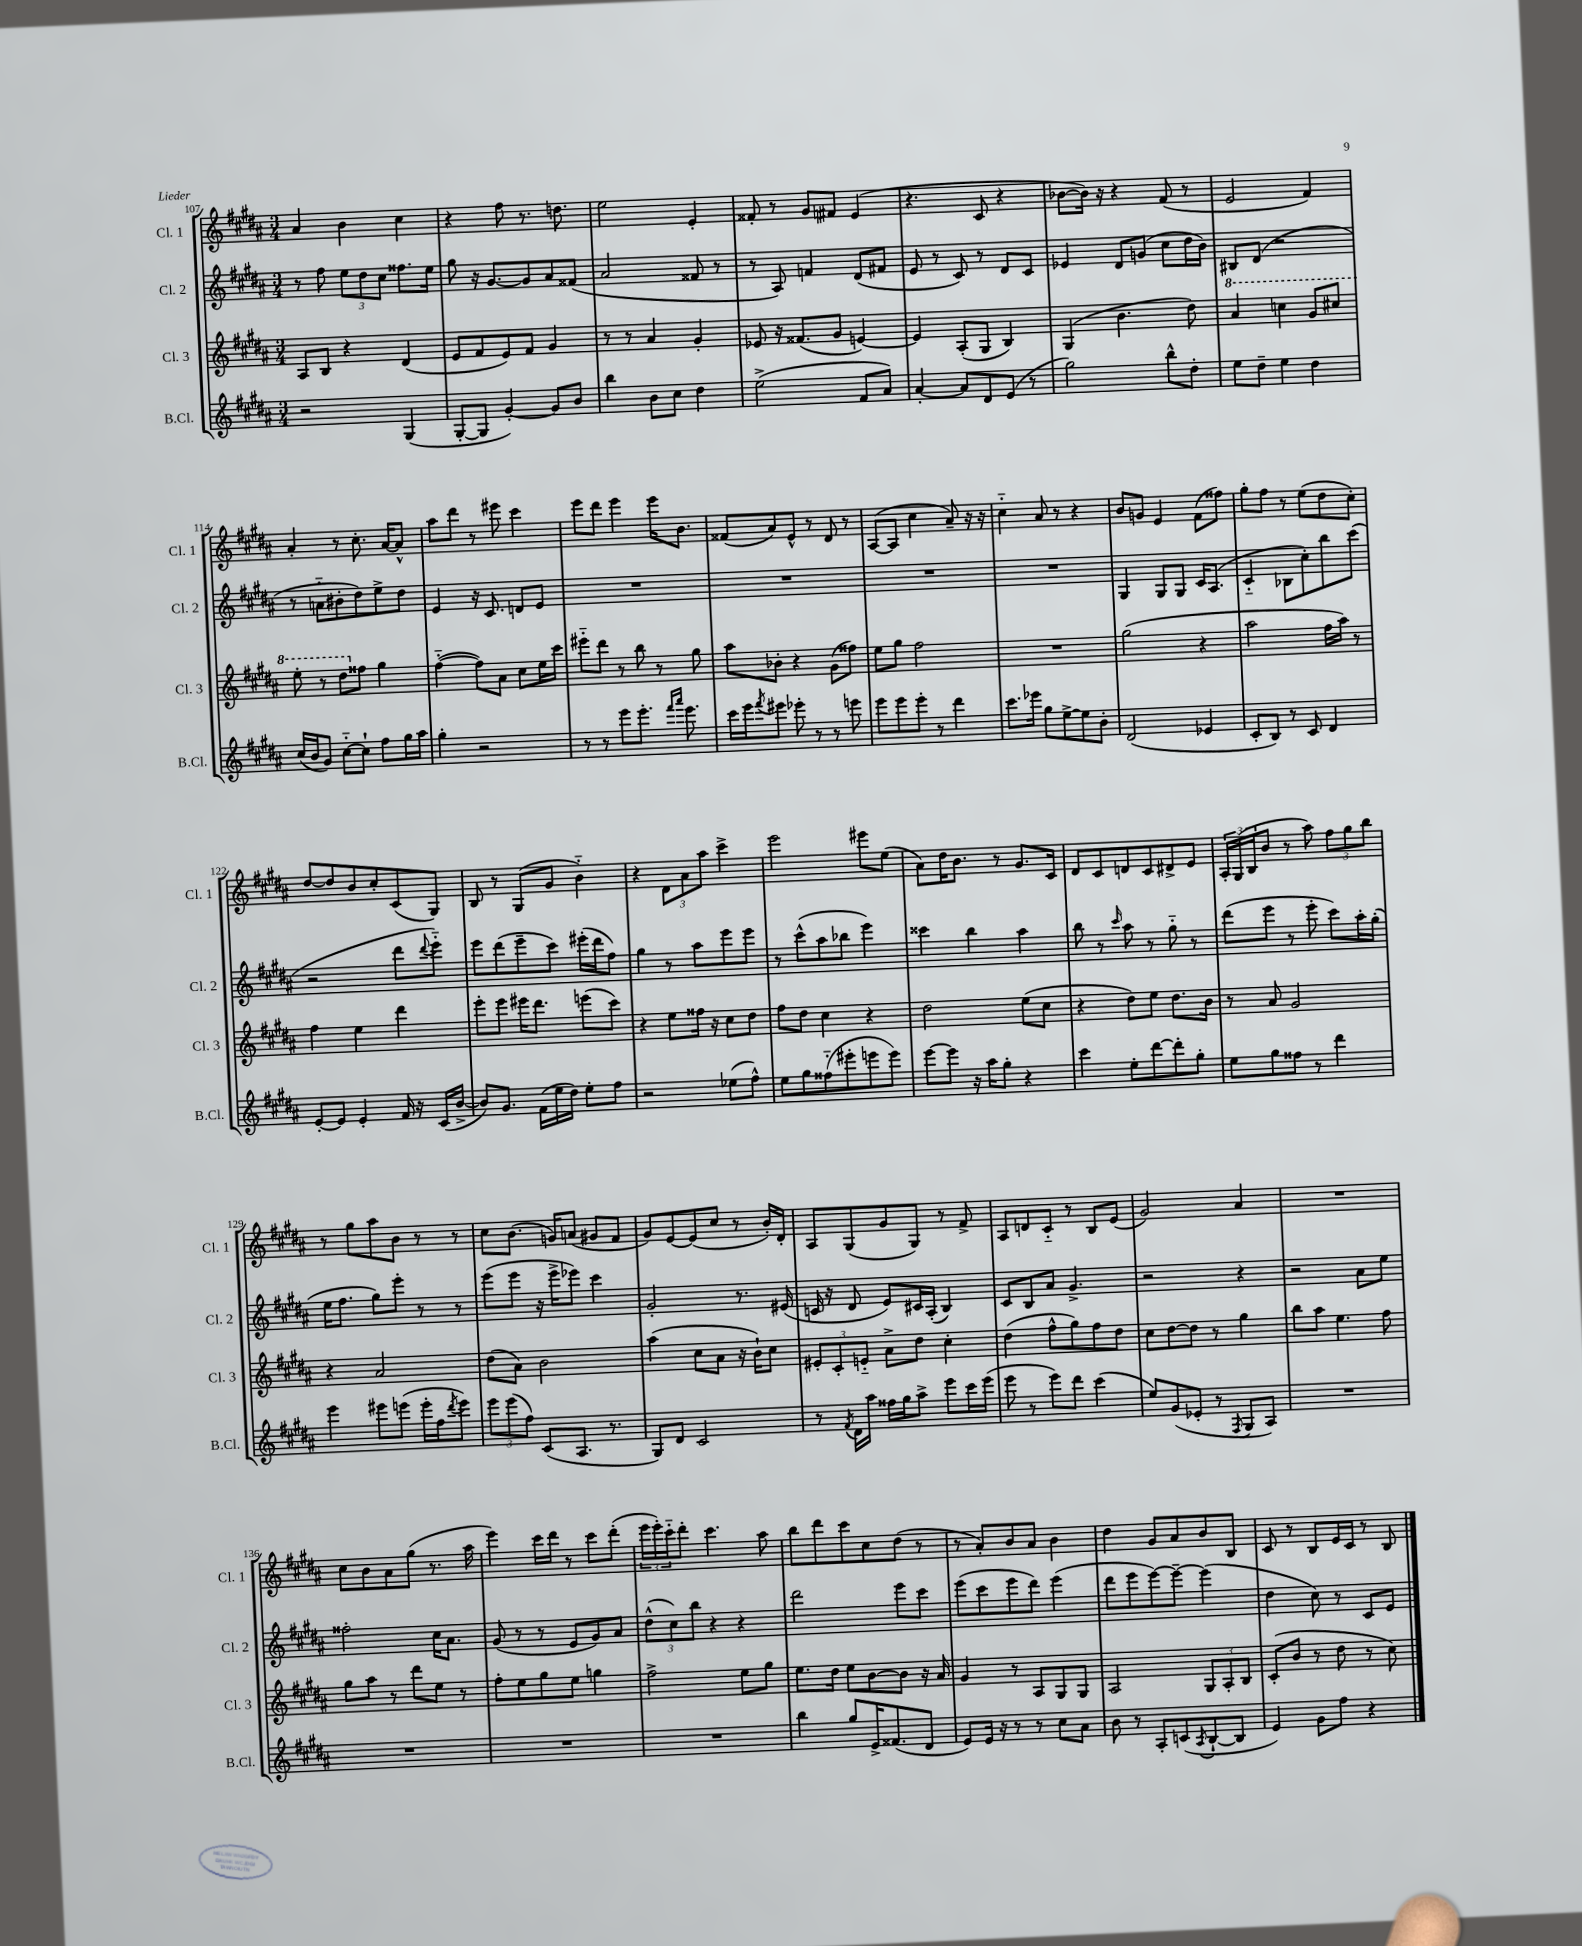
<<
\new StaffGroup <<
\new Staff = "s0" \with { instrumentName = "Cl. 1" shortInstrumentName = "Cl. 1" } {
    \clef treble \key b \major \numericTimeSignature \time 3/4
    ais'4 b'4 cis''4 |
    r4 fis''8 r8. d''8. |
    e''2 e'4-. |
    fisis'8-. r8 gis'8 fis'8 e'4( |
    r4. cis'8 r4 |
    bes'8~ bes'16) r16 r4 fis'8( r8 |
    e'2 fis'4) |
    ais'4-. r8 cis''8.-. ais'16~ ais'8-^ |
    ais''8 dis'''8 r8 eis'''8 cis'''4 |
    e'''8 dis'''8 e'''4 e'''16 b'8. |
    fisis'8( ais'8) e'8-^ r8 dis'8 r8 |
    ais8~( ais8 cis''4 ais'8--) r16 r16 |
    cis''4-_ ais'8 r8 r4 |
    b'8 g'8 e'4 fis'8( fisis''8) |
    gis''8-. fis''8 r8 e''8( dis''8 cis''8-.) |
    dis''8~ dis''8 b'8 cis''8-. cis'8( gis8) |
    b8 r8 gis8( gis'8 b'4-_) |
    r4 \tuplet 3/2 { dis'8 ais'8 ais''8 } cis'''4-> |
    e'''2 eis'''8 e''8( |
    ais'8) dis''16 b'8. r8 gis'8. cis'16 |
    dis'8 cis'8 d'8 cis'8 dis'8-> e'8 |
    \tuplet 3/2 { ais16-. gis16( b16 } b'8 r8 ais''8) \tuplet 3/2 { fis''8 gis''8 b''8 } |
    r8 gis''8 ais''8 b'8 r8 r8 |
    cis''8 b'8.( g'16) a'8( gis'8 fis'8 |
    gis'8) e'8~ e'8( cis''8 r8 b'16-.) dis'16-. |
    ais8 gis8( gis'8 gis8) r8 fis'8-> |
    ais8 d'8 cis'8-_ r8 b8 e'8( |
    gis'2) ais'4 |
    R2. |
    cis''8 b'8 ais'8 gis''8( r8. ais''16 |
    e'''4) cis'''16 dis'''16 r8 cis'''8 dis'''8-.( |
    \tuplet 3/2 { e'''16 e'''16-.) cis'''16-_ } dis'''8-. cis'''4. ais''8 |
    b''8 dis'''8 cis'''8 cis''8 dis''8( r8 |
    r8 ais'8-.) b'8 ais'8 b'4 |
    dis''4 gis'8 ais'8 b'8 b8 |
    cis'8 r8 b8 e'16 cis'16 r8 b8 \bar "|." |
}
\new Staff = "s1" \with { instrumentName = "Cl. 2" shortInstrumentName = "Cl. 2" } {
    \clef treble \key b \major \numericTimeSignature \time 3/4
    r8 fis''8 \tuplet 3/2 { e''8 dis''8 cis''8 } fisis''8. e''16 |
    gis''8 r16 gis'8.~ gis'8 ais'8 fisis'8( |
    ais'2 fisis'8 r8 |
    r8 ais8) f'4 dis'8( fis'8 |
    e'8 r8 cis'8) r8 dis'8 cis'8 |
    ees'4 dis'8 g'8( cis''8 dis''16 b'16) |
    bis8 dis'8( r2 |
    r8 a'8-_ bis'8-. dis''8) e''8-> dis''8 |
    e'4 r16 cis'8. d'8 e'8 |
    R2. |
    R2. |
    R2. |
    R2. |
    gis4 gis8 gis8 cis'16 ais8.( |
    cis'4-_ bes8 cis''8-.) b''8 cis'''8( |
    r2 dis'''8 \appoggiatura { dis'''8 } e'''8-_) |
    e'''8 dis'''8( e'''8-- cis'''8) eis'''16-.( dis'''16 fis''8) |
    gis''4 r8 ais''8 e'''8 e'''8 |
    r8 cis'''8-^( ais''8 bes''8 e'''4) |
    cisis'''4 b''4 ais''4 |
    b''8 r8 \grace { cis'''16 } ais''8 r8 gis''8-_ r8 |
    dis'''8( e'''8 r8 e'''8-. cis'''8) ais''16-. gis''16-.( |
    e''16 fis''8. gis''8) e'''8-. r8 r8 |
    e'''8( e'''8 r16 e'''16-> ees'''8) cis'''4 |
    gis'2-. r8. eis'16( |
    c'16 r16 dis'8 e'8) cis'16 ais16-.( b4) |
    cis'8 b8 ais'8 gis'4.-> |
    r2 r4 |
    r2 ais'8 e''8 |
    fisis''2-. cis''16 ais'8. |
    gis'8( r8 r8 e'8 gis'8) ais'8 |
    \tuplet 3/2 { dis''8-^( cis''8) b''8 } r4 r4 |
    dis'''2 e'''8 cis'''8 |
    e'''8( cis'''8 e'''8 dis'''8) e'''4( |
    dis'''8 e'''8 e'''8~) e'''8~-- e'''4( |
    dis''4 cis''8) r8 cis'8 e'8 \bar "|." |
}
\new Staff = "s2" \with { instrumentName = "Cl. 3" shortInstrumentName = "Cl. 3" } {
    \clef treble \key b \major \numericTimeSignature \time 3/4
    ais8 b8 r4 dis'4( |
    e'8 fis'8 e'8) fis'8 gis'4 |
    r8 r8 ais'4 gis'4-. |
    ees'8 r16 fisis'8.( gis'8 e'4~) |
    e'4 ais8-.( gis8 b4) |
    gis4( b'4. dis''8) |
    \ottava #1 ais''4 c'''4 gis''8 cis'''8 |
    e'''8-. r8 dis'''8 \ottava #0 fisis''8 gis''4 |
    fis''4~-_( fis''8) ais'8 cis''8 e''16 cis'''16 |
    eis'''8-_ dis'''8 r8 b''8 r8 gis''8 |
    ais''8 bes'8-. r4 gis'8( fisis''8) |
    e''8 gis''8 fis''2 |
    R2. |
    gis''2( r4 |
    ais''2 fis''16 ais''16) r8 |
    fis''4 e''4 dis'''4 |
    e'''8-. e'''8 eis'''16 dis'''8. e'''8( cis'''8) |
    r4 e''8 fisis''16 r16 cis''8 dis''8 |
    fis''8 dis''8 cis''4 r4 |
    dis''2 e''8( cis''8 |
    r4 dis''8) e''8 dis''8. b'16 |
    r8 ais'8 gis'2 |
    r4 ais'2 |
    dis''8( ais'8) b'2 |
    ais''4( cis''8 ais'8 r16 b'16-!) cis''8 |
    \tuplet 3/2 { eis'8-. cis'8-. e'8-_ } ais'8-> dis''8 cis''4-. |
    dis''4( fis''8-^ gis''8) fis''8 dis''8 |
    cis''8 dis''8~ dis''8 r8 gis''4 |
    b''8 ais''8 e''4. fis''8 |
    gis''8 ais''8 r8 dis'''8 e''8 r8 |
    fis''8-. e''8 gis''8 e''8 g''4 |
    fis''2-> e''8 gis''8 |
    e''8. dis''16 e''8 b'8~ b'8 r16 ais'16 |
    gis'4 r8 ais8 gis8 gis8 |
    ais2 \tuplet 3/2 { gis8 ais8-. b8 } |
    cis'8-.( b'8 r8 dis''8 r8 cis''8) \bar "|." |
}
\new Staff = "s3" \with { instrumentName = "B.Cl." shortInstrumentName = "B.Cl." } {
    \clef treble \key b \major \numericTimeSignature \time 3/4
    r2 gis4( |
    gis8~-. gis8 gis'4~-.) gis'8 b'8 |
    b''4 b'8 cis''8 dis''4 |
    e''2->( fis'8 ais'8) |
    ais'4~-. ais'8 dis'8 e'8( r8 |
    gis''2) b''8-^ dis''8-. |
    e''8 dis''8-- e''4 dis''4 |
    cis''16( b'16 gis'8) cis''8~-_ cis''8-! fis''8 gis''16 ais''16 |
    gis''4-. r2 |
    r8 r8 e'''8 e'''8.-. \grace { fis'''16 ais'''16 } e'''8. |
    cis'''16 e'''16 \acciaccatura { fis'''8 } eis'''8 ees'''8-. r8 r8 e'''8 |
    e'''8 e'''8 e'''8-. r8 dis'''4 |
    cis'''8. ees'''16 gis''8 e''8~-> e''8 b'8-. |
    dis'2( ees'4 |
    cis'8-. b8) r8 cis'8 dis'4 |
    e'8~-. e'8 e'4-. fis'16 r16 cis'16( b'16~-> |
    b'8) gis'8. fis'16( e''16 dis''16) e''8-. fis''8 |
    r2 ees''8( fis''8-^) |
    e''8 gis''8 fisis''8-_( eis'''8-. e'''8 e'''8) |
    e'''8~ e'''8 r16 ais''16 gis''8-. r4 |
    cis'''4 e''8-. dis'''8~ dis'''8-. gis''8-. |
    e''8 gis''8 fisis''8 r8 dis'''4 |
    e'''4 eis'''8 e'''8( e'''16-. fis''16 \acciaccatura { dis'''8 } e'''8) |
    \tuplet 3/2 { e'''8 e'''8( fis''8) } cis'8( ais8. r8. |
    gis8) dis'8 cis'2 |
    r8 \acciaccatura { fis'8 } dis'16 ais''16 fisis''16 gis''16 ais''8-> e'''8 cis'''16 e'''16( |
    e'''8 r8 e'''8) dis'''8 cis'''4( |
    e''8) gis'8( ees'8-. r8 \acciaccatura { fis8 } gis8 ais8) |
    R2. |
    R2. |
    R2. |
    R2. |
    b''4 gis''8 e'16-> fisis'8.( dis'8 |
    e'8) e'16 r16 r8 r8 cis''8 ais'8 |
    b'8 r8 ais8-. c'8( \acciaccatura { ais8 } b8~-! b8 |
    e'4) gis'8 fis''8 r4 \bar "|." |
}
>>
>>
\layout { \context { \Score currentBarNumber = #107 } }
